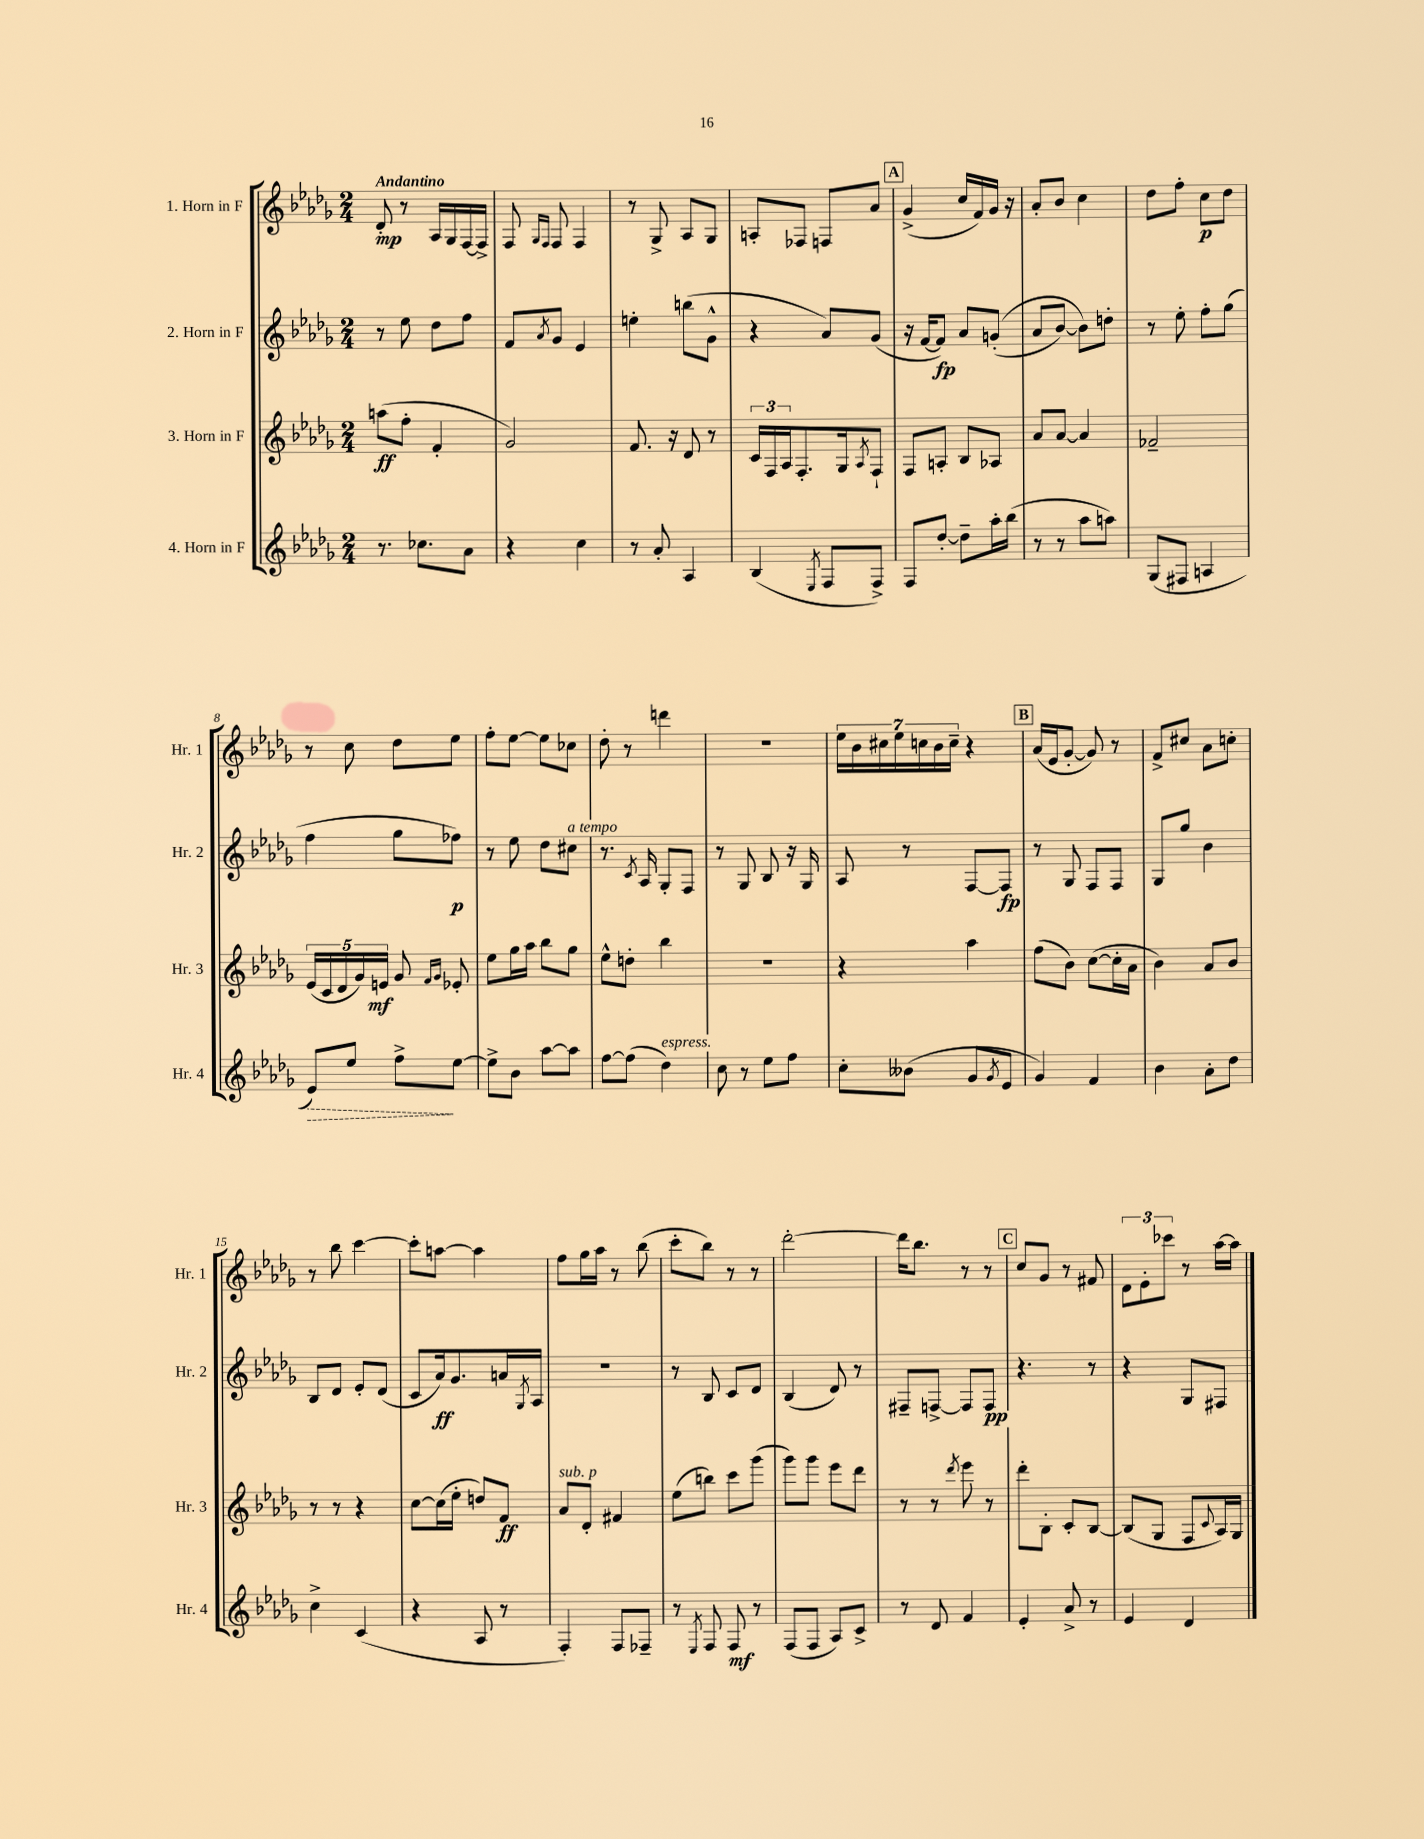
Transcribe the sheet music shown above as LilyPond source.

<<
\new StaffGroup <<
\new Staff = "s0" \with { instrumentName = "1. Horn in F" shortInstrumentName = "Hr. 1" } {
    \clef treble \key des \major \numericTimeSignature \time 2/4 \tempo "Andantino"
    des'8-.\mp r8 aes16 ges16 f16~ f16-> |
    f8 \grace { ges16 f16 } f8 f4 |
    r8 ges8-> aes8 ges8 |
    a8-. fes8 f8 aes'8 |
    \mark \markup { \box "A" } ges'4->( c''16 f'16) ges'16 r16 |
    aes'8-. bes'8 c''4 |
    des''8 f''8-. c''8\p des''8 |
    r8 c''8 des''8 ees''8 |
    f''8-. ees''8~ ees''8 ces''8 |
    des''8-. r8 d'''4 |
    r2 |
    \tuplet 7/4 { ees''16 bes'16 cis''16 ees''16 c''16 bes'16 c''16-- } r4 |
    \mark \markup { \box "B" } aes'16( ees'16 ges'8~-. ges'8) r8 |
    f'8-> cis''8 aes'8 c''8-. |
    r8 bes''8 c'''4~ |
    c'''8-. a''8~ a''4 |
    f''8 ges''16 aes''16 r8 bes''8( |
    c'''8-. bes''8) r8 r8 |
    des'''2~-. |
    des'''16 bes''8. r8 r8 |
    \mark \markup { \box "C" } c''8 ges'8 r8 fis'8 |
    \tuplet 3/2 { des'8 ees'8-. ces'''8 } r8 aes''16~ aes''16 \bar "|." |
}
\new Staff = "s1" \with { instrumentName = "2. Horn in F" shortInstrumentName = "Hr. 2" } {
    \clef treble \key des \major \numericTimeSignature \time 2/4
    r8 ees''8 des''8 f''8 |
    f'8 \acciaccatura { aes'8 } ges'8 ees'4 |
    e''4-. b''8( ges'8-^ |
    r4 aes'8) ges'8( |
    \mark \markup { \box "A" } r16 f'16~ f'8\fp) aes'8 g'8-.(\( |
    aes'8 bes'8~) bes'8\) d''8-. |
    r8 ees''8-. f''8-. ges''8( |
    f''4 ges''8 fes''8\p) |
    r8 ees''8 des''8 cis''8^\markup { \italic "a tempo" } |
    r8. \acciaccatura { c'8 } aes16 ges8-. f8 |
    r8 ges8 bes8 r16 ges16 |
    aes8 r8 f8~ f8\fp |
    \mark \markup { \box "B" } r8 ges8 f8 f8 |
    ges8 ges''8 bes'4 |
    bes8 des'8 ees'8-. des'8( |
    c'8 aes'16\ff) ges'8. a'16 \acciaccatura { ges8 } aes16 |
    r2 |
    r8 bes8 c'8 des'8 |
    bes4( des'8) r8 |
    fis8-- f8~-> f8 f8\pp |
    \mark \markup { \box "C" } r4. r8 |
    r4 ges8 fis8 \bar "|." |
}
\new Staff = "s2" \with { instrumentName = "3. Horn in F" shortInstrumentName = "Hr. 3" } {
    \clef treble \key des \major \numericTimeSignature \time 2/4
    a''8\ff( f''8-. f'4-. |
    ges'2) |
    f'8. r16 des'8 r8 |
    \tuplet 3/2 { c'16 f16 aes16 } f8.-. ges16 \acciaccatura { aes8 } f8-! |
    \mark \markup { \box "A" } f8 a8-. bes8 aes8 |
    aes'8 aes'8~ aes'4 |
    fes'2-- |
    \tuplet 5/4 { ees'16( c'16 des'16 ges'16) e'16\mf } ges'8 \grace { f'16 ges'16 } ees'8-. |
    ees''8 ges''16 aes''16 bes''8 ges''8 |
    ees''8-^ d''8-. bes''4 |
    R2 |
    r4 aes''4 |
    \mark \markup { \box "B" } f''8( bes'8) c''8~( c''16-. aes'16 |
    bes'4) aes'8 bes'8 |
    r8 r8 r4 |
    c''8~ c''16( ees''16-. d''8) f'8\ff |
    aes'8^\markup { \italic "sub. p" } des'8-. fis'4 |
    ees''8( b''8) c'''8 ges'''8( |
    ges'''8) ges'''8 ees'''8 des'''8 |
    r8 r8 \acciaccatura { des'''8 } ees'''8 r8 |
    \mark \markup { \box "C" } des'''8-. bes8-. c'8-. bes8~ |
    bes8( ges8 f8 \appoggiatura { c'8 } aes16) ges16 \bar "|." |
}
\new Staff = "s3" \with { instrumentName = "4. Horn in F" shortInstrumentName = "Hr. 4" } {
    \clef treble \key des \major \numericTimeSignature \time 2/4
    r8. ces''8. aes'8 |
    r4 c''4 |
    r8 aes'8-. aes4 |
    bes4( \acciaccatura { ees8 } f8 f8->) |
    \mark \markup { \box "A" } f8 des''8~-. des''8-- aes''16-. bes''16( |
    r8 r8 aes''8 a''8) |
    ges8( fis8 a4 |
    \once \override Hairpin.style = #'dashed-line ees'8\>) ees''8 f''8->\! ees''8~ |
    ees''8-> bes'8 aes''8~ aes''8 |
    f''8~ f''8( des''4^\markup { \italic "espress." }) |
    c''8 r8 ees''8 f''8 |
    c''8-. beses'8( ges'8 \acciaccatura { ges'8 } ees'8 |
    \mark \markup { \box "B" } ges'4) f'4 |
    bes'4 aes'8-. des''8 |
    c''4-> c'4( |
    r4 aes8 r8 |
    f4-.) f8 fes8-- |
    r8 \acciaccatura { ees8 } f8 f8\mf r8 |
    f8( f8 aes8) c'8-> |
    r8 des'8 f'4 |
    \mark \markup { \box "C" } ees'4-. aes'8-> r8 |
    ees'4 des'4 \bar "|." |
}
>>
>>
